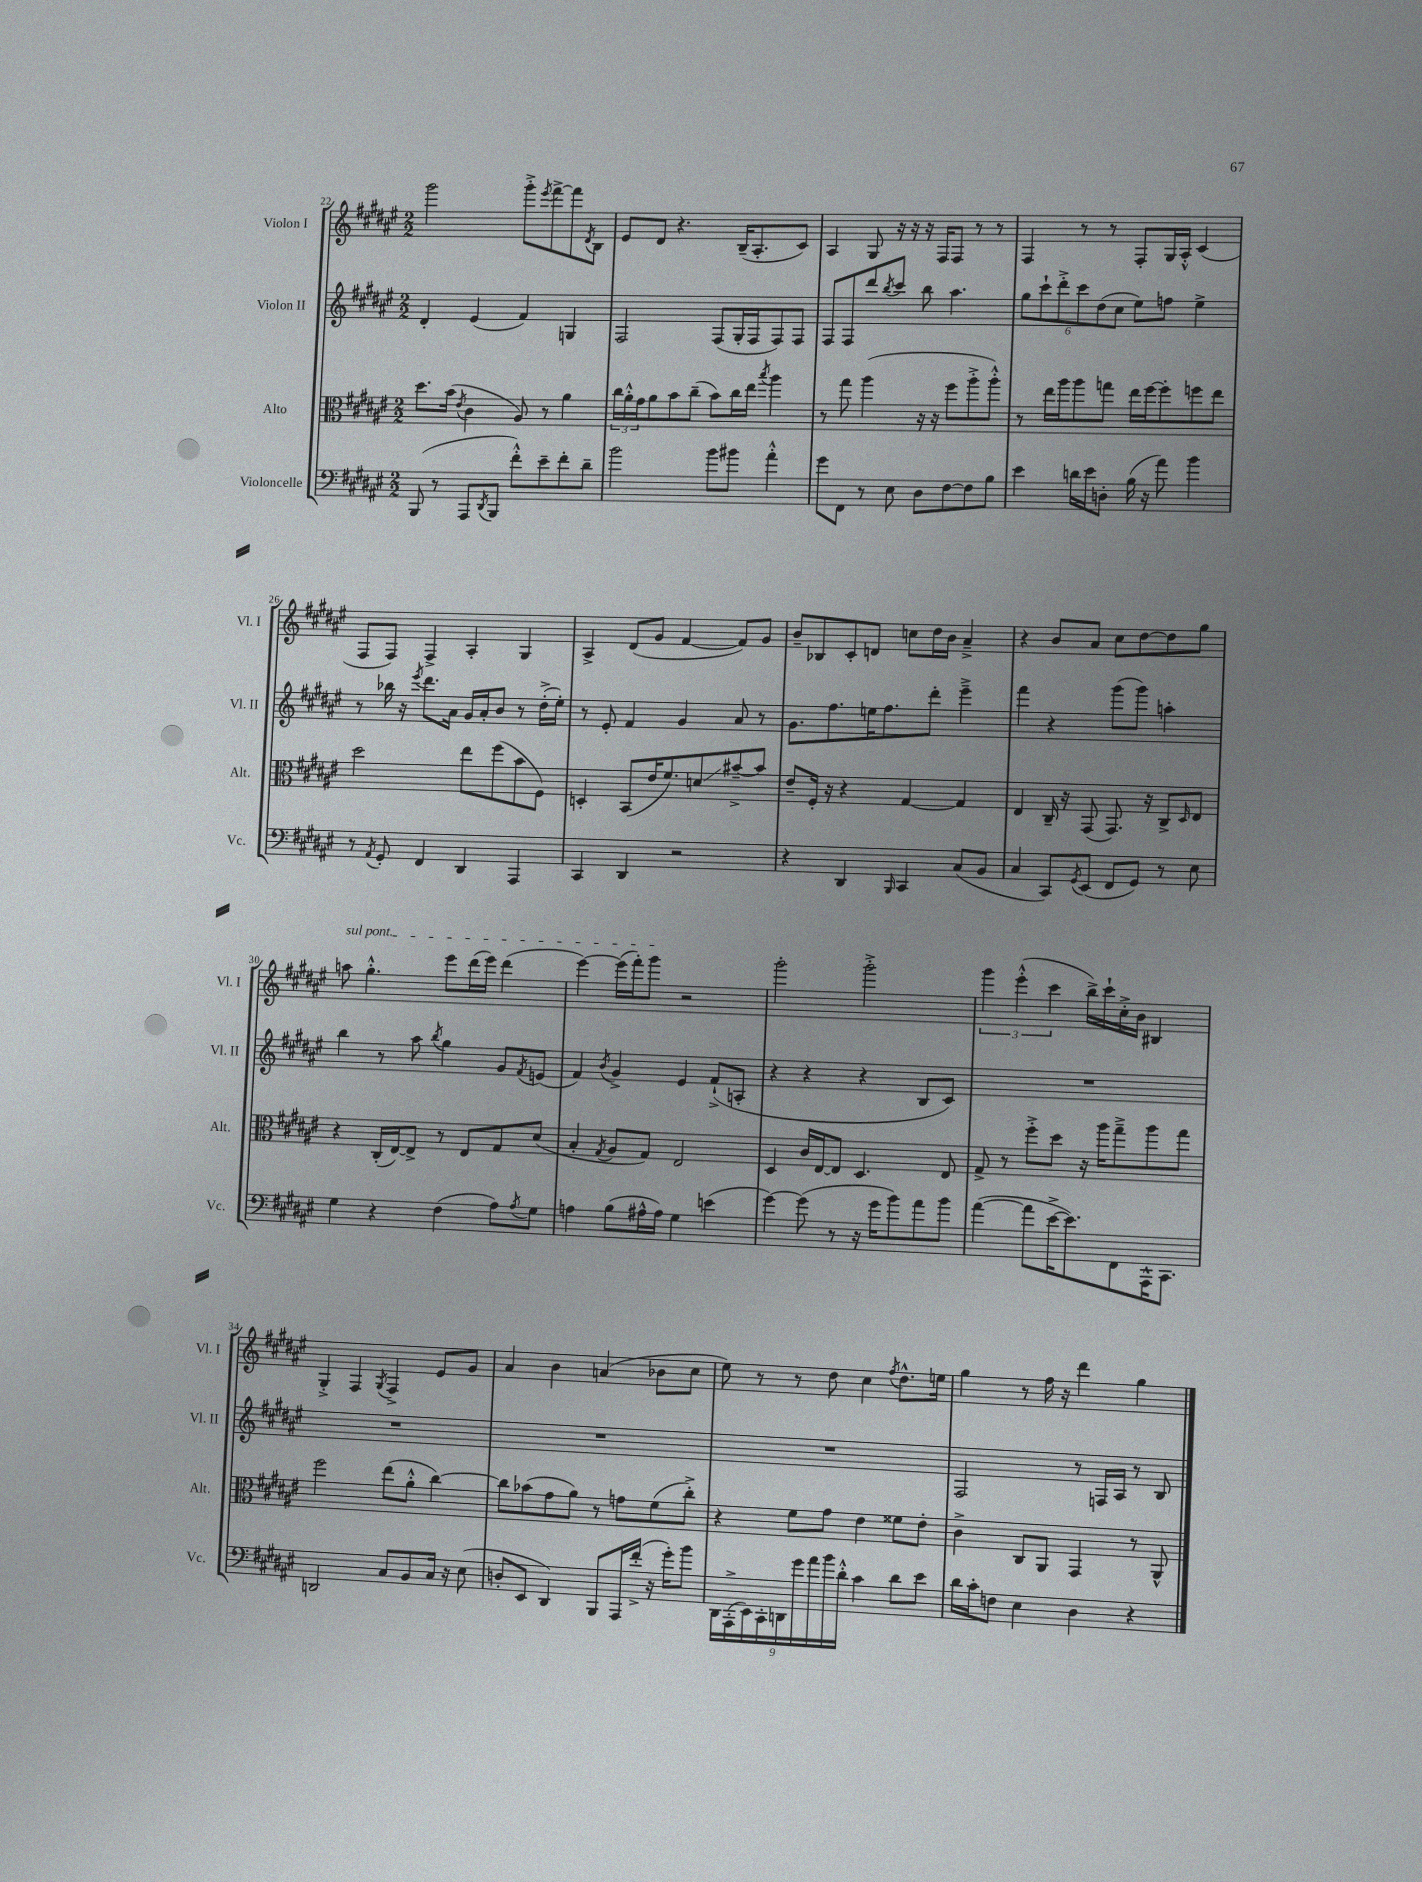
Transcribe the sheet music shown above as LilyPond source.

<<
\new StaffGroup <<
\new Staff = "s0" \with { instrumentName = "Violon I" shortInstrumentName = "Vl. I" } {
    \clef treble \key fis \major \numericTimeSignature \time 2/2
    gis'''2 gis'''8-.-> \acciaccatura { eis'''8 } fis'''8~-> fis'''8 \acciaccatura { dis'8 } b8 |
    eis'8 dis'8 r4. b16--( ais8.-. cis'8) |
    ais4 gis8 r16 r16 r16 fis16 fis8 r8 r8 |
    fis4 r8 r8 fis8-. gis16 ais16-.-^ cis'4( |
    fis8 fis8) fis4-> ais4-. gis4 |
    ais4-> dis'8( gis'8 fis'4~ fis'8) gis'8 |
    b'8-- bes8 cis'8-. d'8 c''8 dis''16 b'16 ais'4---> |
    r4 b'8 ais'8 cis''8 dis''8~ dis''8 gis''8 |
    \once \override TextSpanner.bound-details.left.text = \markup { \italic "sul pont." } a''8\startTextSpan gis''4.-.-^ eis'''8 dis'''16( eis'''16) dis'''4( |
    eis'''4~) eis'''16( fis'''16-.) gis'''8\stopTextSpan r2 |
    gis'''2-. gis'''2-.-> |
    \tuplet 3/2 { gis'''4 eis'''4-.-^( cis'''4 } b''16->) cis'''16-! cis''16-.-> b'16 bis4 |
    gis4-.-> fis4 \acciaccatura { gis8 } fis4-> eis'8 gis'8 |
    ais'4 b'4 a'4( bes'8 cis''8 |
    eis''8) r8 r8 dis''8 cis''4 \acciaccatura { fis''8 } dis''8.-^ e''16 |
    gis''4 r8 fis''16 r16 dis'''4 gis''4 \bar "|." |
}
\new Staff = "s1" \with { instrumentName = "Violon II" shortInstrumentName = "Vl. II" } {
    \clef treble \key fis \major \numericTimeSignature \time 2/2
    dis'4-. eis'4( fis'4) g4 |
    fis2 fis8( gis16-. fis16 fis8) fis8 |
    fis8 fis8 dis'''8 \acciaccatura { b''8 } cis'''8 b''8 ais''4. |
    \tuplet 6/4 { gis''8 cis'''8-! dis'''8-.-> cis'''8 dis''8( cis''8 } eis''8) f''8 eis''4-> |
    r8 bes''16 r16 \acciaccatura { eis'''8 } dis'''8. ais'16 gis'16 ais'16-. b'8 r8 dis''16-.->( eis''16-.) |
    r8 eis'8-. fis'4 gis'4 ais'8 r8 |
    gis'8. fis''8. e''16 fis''8. dis'''8-. eis'''4---> |
    fis'''4 r4 gis'''8( gis'''8) a''4-. |
    b''4 r8 ais''8 \acciaccatura { b''8 } gis''4 gis'8 \acciaccatura { fis'8 } e'8( |
    fis'4) \acciaccatura { b'8 } gis'4-> eis'4 fis'8-!->( a8-. |
    r4 r4 r4 b8 cis'8) |
    R1 |
    R1 |
    R1 |
    R1 |
    fis2 r8 f16 ais16 r8 b8 \bar "|." |
}
\new Staff = "s2" \with { instrumentName = "Alto" shortInstrumentName = "Alt." } {
    \clef alto \key fis \major \numericTimeSignature \time 2/2
    dis''8. b'16( \acciaccatura { eis'8 } cis'4 ais8) r8 ais'4 |
    \tuplet 3/2 { cis''16 ais'16-.-^ gis'16 } ais'8 b'8 cis''8--( b'8) cis''16 eis''16 \acciaccatura { b''8 } ais''4 |
    r8 gis''8 ais''4( r16 r16 fis''8 ais''8-.-> ais''8-.-^) |
    r8 eis''16 ais''16 ais''8 g''8 eis''16 fis''16~ fis''8-. f''8 eis''8 |
    dis''2 eis''8 fis''8( b'8 fis8) |
    d4-. b,8( eis'16 fis'8.) d'8\glissando bis'8~---> bis'8 |
    eis'8-- fis16-. r16 r4 gis4~ gis4 |
    eis4 cis16-- r16 gis,8( gis,8.) r16 cis8-> \grace { dis16 } eis8 |
    r4 cis16-.( eis16~) eis8-> r8 eis8 gis8 dis'8( |
    b4-. \acciaccatura { gis8 } ais8 gis8) eis2 |
    dis4 cis'16 eis16~ eis8 dis4. eis8 |
    gis8-> r8 fis''8-.-> dis''8 r16 ais''16 gis''8---> ais''8 gis''8 |
    fis''2 eis''8( ais'8-.-^ cis''4~) |
    cis''8 bes'8( gis'8 ais'8) r8 g'8 fis'8( cis''8-.->) |
    r4 fis'8 gis'8 eis'4 fisis'8 eis'8-. |
    cis'4-> cis8 ais,8 gis,4 r8 ais,8-^ \bar "|." |
}
\new Staff = "s3" \with { instrumentName = "Violoncelle" shortInstrumentName = "Vc." } {
    \clef bass \key fis \major \numericTimeSignature \time 2/2
    b,,8( r8 ais,,8 \acciaccatura { dis,8 } b,,8 fis'8-.-^) eis'8-- fis'8-. dis'8-- |
    b'2 b'8 bis'8 ais'4-.-^ |
    gis'8 fis,8 r8 eis8 dis8 fis8~ fis8 b8 |
    eis'4 d'16 eis'16 d8-. b16( r16 ais'8) b'4 |
    r8 \acciaccatura { ais,8 } gis,8-. fis,4 dis,4 ais,,4 |
    cis,4 dis,4 r2 |
    r4 dis,4 \grace { b,,16 } cis,4 cis8( b,8 |
    cis4 cis,8) \acciaccatura { gis,8 } eis,8( fis,8 gis,8) r8 eis8 |
    gis4 r4 fis4( ais8) \acciaccatura { ais8 } gis8 |
    a4 b8( ais16-^ ais16) gis4 e'4( |
    gis'4~) gis'8( r8 r16 gis'16 b'8) ais'8 b'8 |
    ais'4~( ais'8 eis'16~-> eis'8.) fis,8 ais,,16-^ cis,8. |
    d,2 cis8 b,8 cis16 r16 eis8( |
    d8-. eis,8 dis,4) b,,8 ais,,16 fis'16-.->( r16 gis'16-.) b'8 |
    \tuplet 9/8 { dis,16 ais,,16-.->( eis,16) cis,16-. d,16 gis'16 ais'16 b'16 dis'16-.-^ } cis'4 dis'8 eis'8 |
    dis'16 cis'16-. f8 eis4 dis4 r4 \bar "|." |
}
>>
>>
\layout { \context { \Score currentBarNumber = #22 } }
